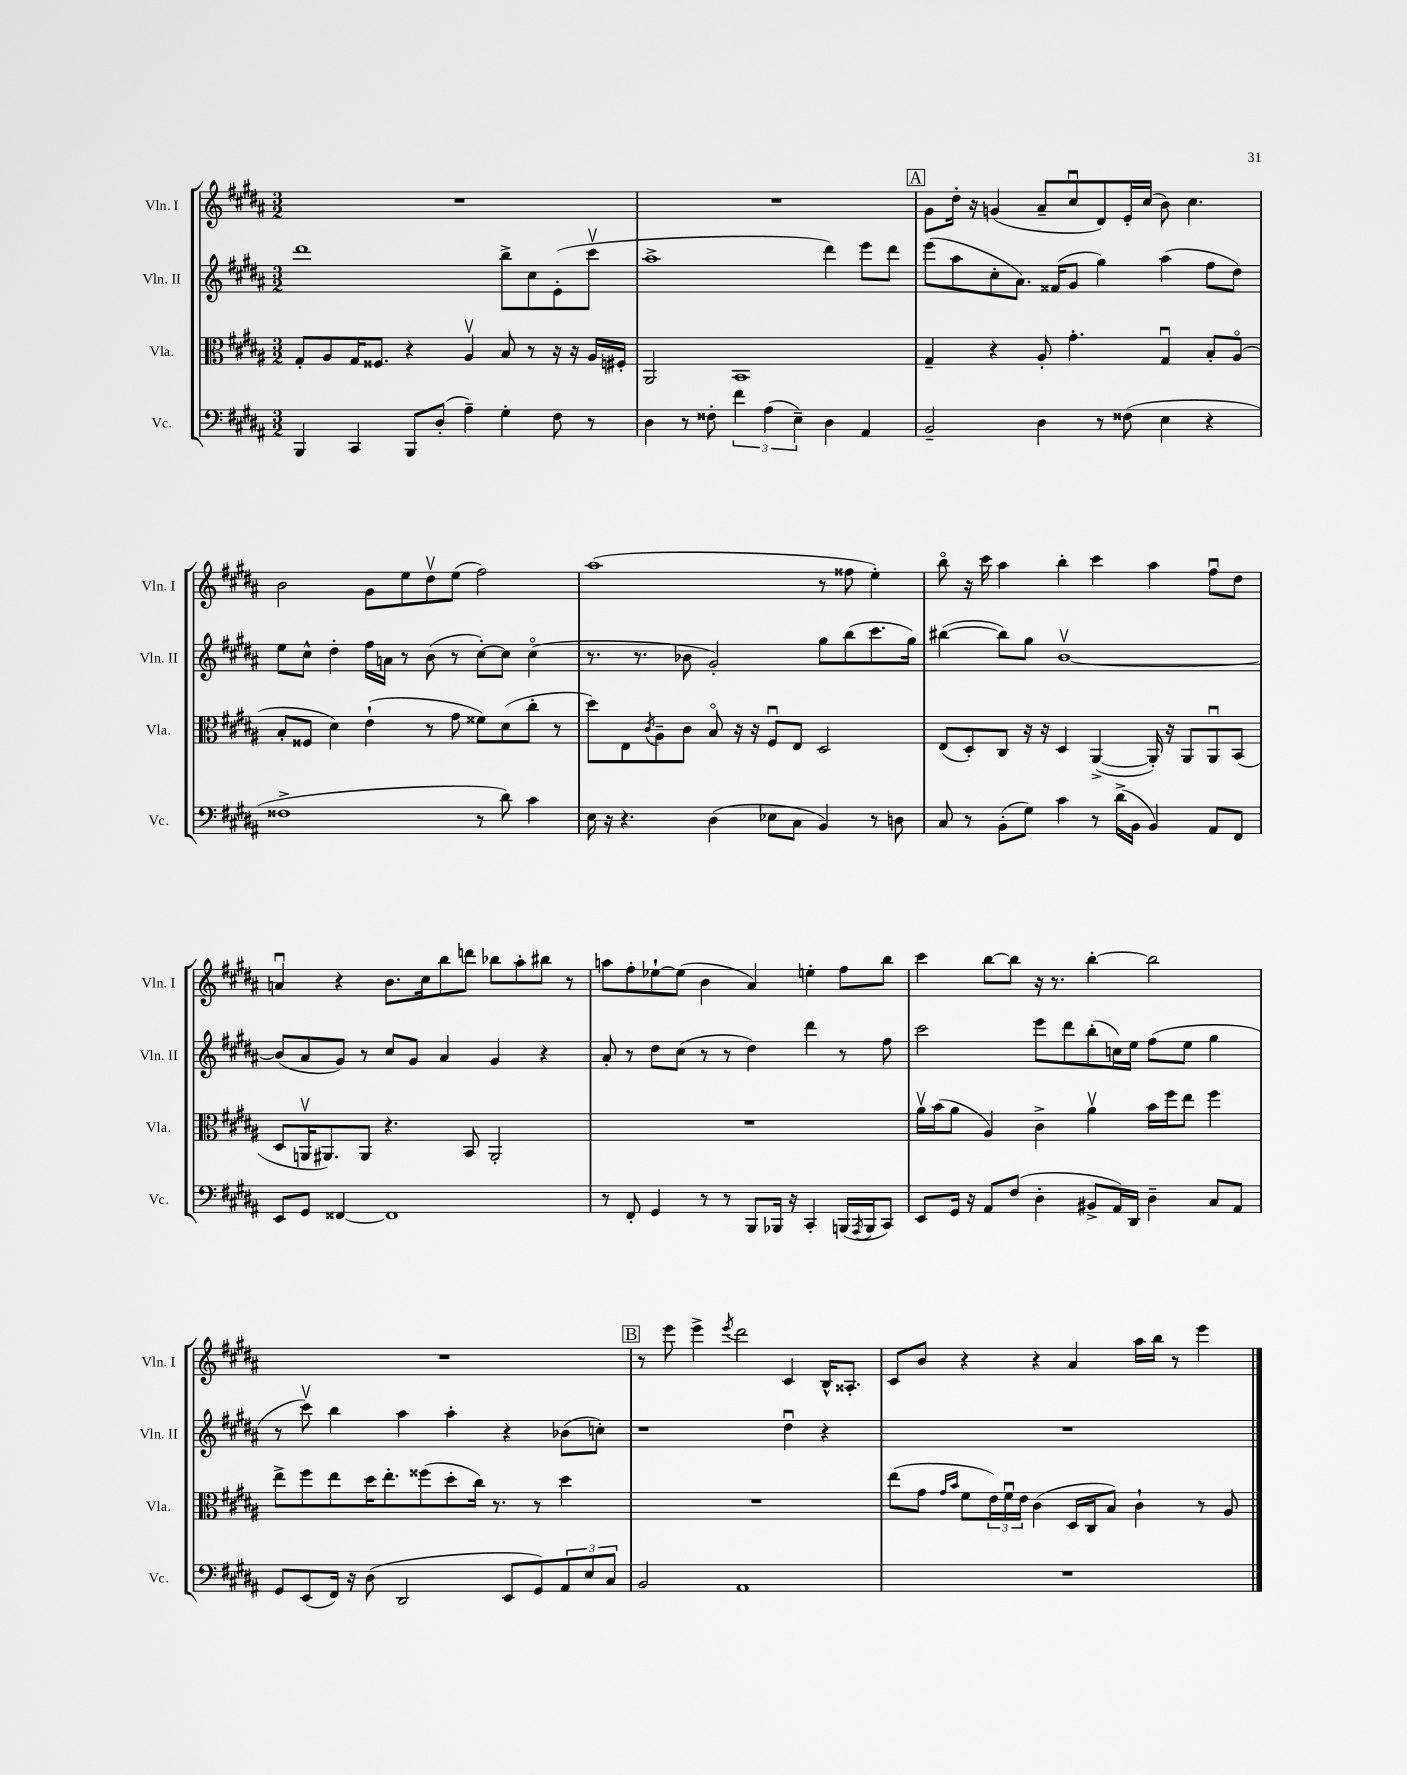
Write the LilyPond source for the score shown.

<<
\new StaffGroup <<
\new Staff = "s0" \with { instrumentName = "Vln. I" shortInstrumentName = "Vln. I" } {
    \clef treble \key b \major \numericTimeSignature \time 3/2
    R1. |
    R1. |
    \mark \markup { \box "A" } gis'8 dis''16-. r16 g'4( ais'8-- cis''8\downbow dis'8) e'16-. cis''16( b'8) cis''4. |
    b'2 gis'8 e''8 dis''8\upbow e''8( fis''2) |
    ais''1( r8 fisis''8 e''4-.) |
    b''8\flageolet r16 cis'''16 ais''4 b''4-. cis'''4 ais''4 fis''8\downbow dis''8 |
    a'4\downbow r4 b'8. cis''16 b''8 d'''8 bes''8 ais''8-. bis''8 r8 |
    a''8 fis''8-. ees''8~-! ees''8( b'4 ais'4) e''4-. fis''8 b''8 |
    cis'''4 b''8~ b''8 r16 r8. b''4~-. b''2 |
    R1. |
    \mark \markup { \box "B" } r8 e'''8 e'''4-> \acciaccatura { e'''8 } dis'''2 cis'4 b16-^ aisis8.-. |
    cis'8 b'8 r4 r4 ais'4 ais''16 b''16 r8 e'''4 \bar "|." |
}
\new Staff = "s1" \with { instrumentName = "Vln. II" shortInstrumentName = "Vln. II" } {
    \clef treble \key b \major \numericTimeSignature \time 3/2
    dis'''1 b''8-> cis''8 e'8-.( cis'''8\upbow |
    ais''1-> dis'''4) e'''8 dis'''8 |
    \mark \markup { \box "A" } e'''8( ais''8 cis''8-. ais'8.) fisis'16( gis'8 gis''4) ais''4( fis''8 dis''8) |
    e''8 cis''8-^ dis''4-. fis''16 a'16 r8 b'8( r8 cis''8~-.) cis''8 cis''4\flageolet( |
    r8. r8. bes'8 gis'2-.) gis''8 b''8( cis'''8. gis''16) |
    bis''4~( bis''8) gis''8 b'1~\upbow |
    b'8( ais'8 gis'8) r8 cis''8 gis'8 ais'4 gis'4 r4 |
    ais'8-. r8 dis''8 cis''8( r8 r8 dis''4) dis'''4 r8 fis''8 |
    cis'''2 e'''8 dis'''8 b''8-.( c''16) e''16 fis''8( e''8 gis''4 |
    r8 cis'''8\upbow) b''4 ais''4 ais''4-. r4 bes'8( c''8-.) |
    \mark \markup { \box "B" } r1 dis''4\downbow r4 |
    R1. \bar "|." |
}
\new Staff = "s2" \with { instrumentName = "Vla." shortInstrumentName = "Vla." } {
    \clef alto \key b \major \numericTimeSignature \time 3/2
    gis8-. ais8 gis16 fisis8. r4 ais4\upbow b8 r8 r16 r16 ais16 fis16-. |
    ais,2 b,1 |
    \mark \markup { \box "A" } gis4-- r4 ais8-. gis'4.-. gis4\downbow b8-. ais8\flageolet( |
    b8-. fisis8 dis'4) e'4-!( r8 gis'8 fisis'8) dis'8( cis''8-. r8 |
    dis''8) e8 \acciaccatura { cis'8 } ais8-- cis'8 b8\flageolet r16 r16 fis8\downbow e8 dis2 |
    e8( dis8-.) cis8 r16 r16 dis4 ais,4~->( ais,16-.) r16 ais,8 ais,8\downbow b,8( |
    dis8 a,16\upbow ais,8.) ais,8 r4. b,8 ais,2-. |
    R1. |
    ais'16\upbow b'16( ais'8 ais4) cis'4-> ais'4\upbow b'16 fis''16 e''8 fis''4 |
    e''8-> fis''8 e''8 dis''16 e''8.-. fisis''8( dis''8-. cis''16) r8. r8 dis''4 |
    \mark \markup { \box "B" } R1. |
    e''8( gis'8 \grace { gis'16 b'16 } fis'8 \tuplet 3/2 { e'16) fis'16\downbow e'16 } cis'4( dis16 cis16 b8) cis'4-! r8 ais8 \bar "|." |
}
\new Staff = "s3" \with { instrumentName = "Vc." shortInstrumentName = "Vc." } {
    \clef bass \key b \major \numericTimeSignature \time 3/2
    b,,4 cis,4 b,,8 dis8-.( ais4--) gis4-. fis8 r8 |
    dis4 r8 fisis8-. \tuplet 3/2 { fis'4 ais4( e4--) } dis4 ais,4 |
    \mark \markup { \box "A" } b,2-- dis4 r8 fisis8( e4 r4 |
    fisis1-> r8 dis'8) cis'4 |
    e16 r16 r4. dis4( ees8 cis8 b,4) r8 d8 |
    cis8 r8 b,8-.( gis8) cis'4 r8 dis'16->( b,16 b,4) ais,8 fis,8 |
    e,8 gis,8 fisis,4~ fisis,1 |
    r8 fis,8-. gis,4 r8 r8 b,,8 bes,,16 r16 cis,4-. b,,16( \acciaccatura { ais,,8 } b,,16 cis,8) |
    e,8 gis,16 r16 ais,8 fis8( dis4-. bis,8-> ais,16) dis,16 dis4-- cis8 ais,8 |
    gis,8 e,8( fis,16) r16 dis8( dis,2 e,8 gis,8) \tuplet 3/2 { ais,8 e8 cis8 } |
    \mark \markup { \box "B" } b,2 ais,1 |
    R1. \bar "|." |
}
>>
>>
\layout { \context { \Score \remove "Bar_number_engraver" } }
